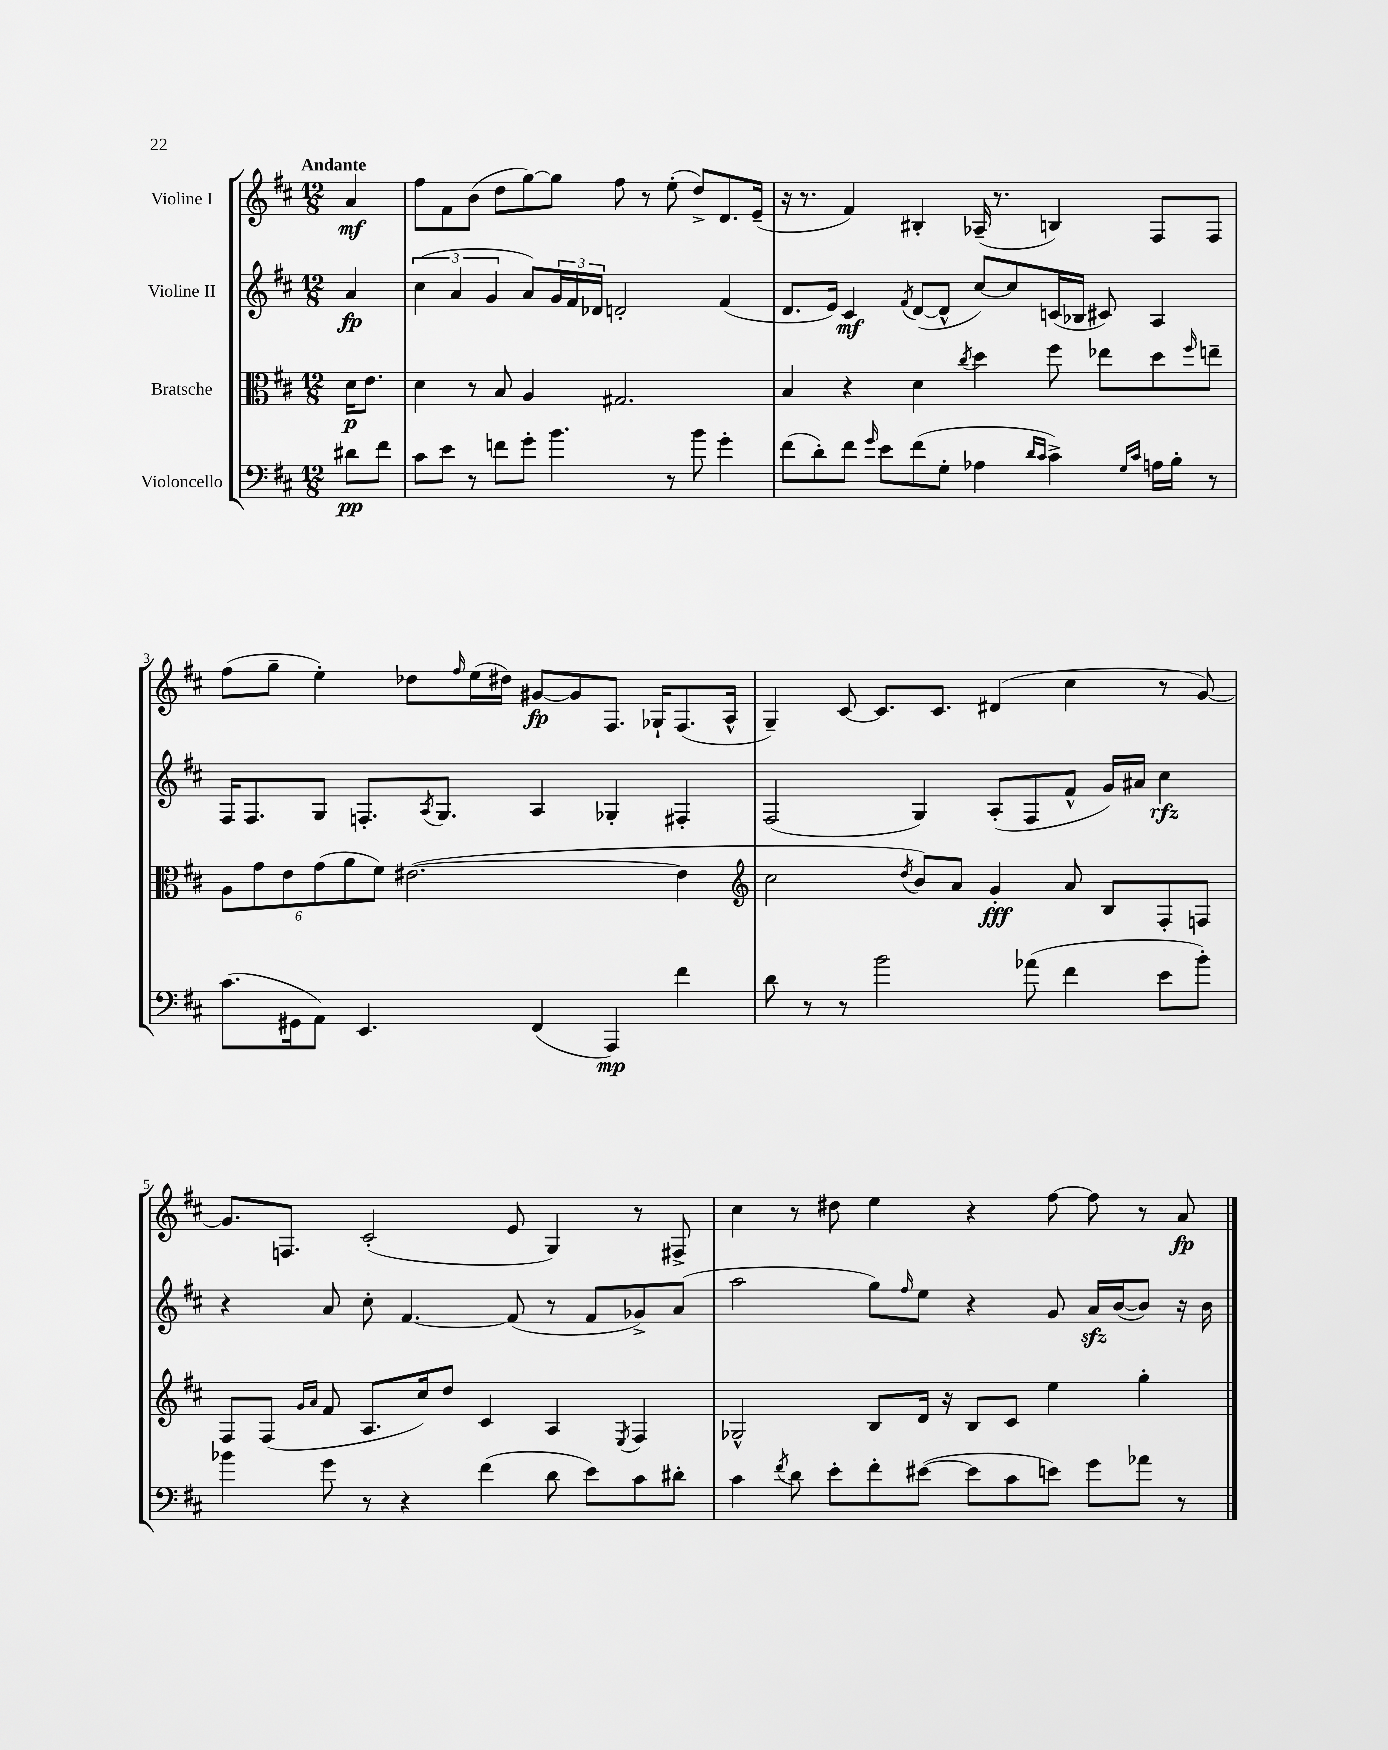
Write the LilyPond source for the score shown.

<<
\new StaffGroup <<
\new Staff = "s0" \with { instrumentName = "Violine I" } {
    \clef treble \key d \major \numericTimeSignature \time 12/8 \partial 4 \tempo "Andante"
    a'4\mf |
    fis''8 fis'8 b'8( d''8 g''8~) g''8 fis''8 r8 e''8-.( d''8->) d'8. e'16--( |
    r16 r8. fis'4) bis4-. aes16--( r8. b4) fis8 fis8 |
    fis''8( g''8-- e''4-.) des''8 \grace { fis''16 } e''16( dis''16) gis'8~\fp gis'8 fis8. ges16-! fis8.( a16-^ |
    g4--) cis'8~ cis'8. cis'8. dis'4( cis''4 r8 g'8~) |
    g'8. f8. cis'2-.( e'8 g4) r8 fis8-> |
    cis''4 r8 dis''8 e''4 r4 fis''8~ fis''8 r8 a'8\fp \bar "|." |
}
\new Staff = "s1" \with { instrumentName = "Violine II" } {
    \clef treble \key d \major \numericTimeSignature \time 12/8 \partial 4
    a'4\fp |
    \tuplet 3/2 { cis''4( a'4 g'4 } a'8) \tuplet 3/2 { g'16 fis'16 des'16 } d'2-. fis'4( |
    d'8. e'16) cis'4\mf \acciaccatura { fis'8 } d'8~( d'8-^ cis''8~) cis''8 c'16( bes16 cis'8) a4 |
    fis16 fis8. g8 f8.-. \acciaccatura { a8 } g8. a4 ges4-. fis4-. |
    fis2( g4) a8-.( fis8 fis'8-^ g'16) ais'16 cis''4\rfz |
    r4 a'8 cis''8-. fis'4.~ fis'8( r8 fis'8 ges'8->) a'8( |
    a''2 g''8) \grace { fis''16 } e''8 r4 g'8 a'16\sfz b'16~( b'8) r16 b'16 \bar "|." |
}
\new Staff = "s2" \with { instrumentName = "Bratsche" } {
    \clef alto \key d \major \numericTimeSignature \time 12/8 \partial 4
    d'16\p e'8. |
    d'4 r8 b8 a4 gis2. |
    b4 r4 d'4 \acciaccatura { cis''8 } d''4 fis''8 ees''8 d''8 \grace { fis''16 } e''8-- |
    \tuplet 6/4 { a8 g'8 e'8 g'8( a'8 fis'8) } eis'2.~( eis'4 |
    \clef treble cis''2 \acciaccatura { d''8 } b'8) a'8 g'4-.\fff a'8 b8 fis8-. f8 |
    fis8 fis8( \grace { g'16 a'16 } fis'8 a8. cis''16) d''8 cis'4 a4 \acciaccatura { e8 } fis4 |
    ges2-^ b8 d'16 r16 b8 cis'8 e''4 g''4-. \bar "|." |
}
\new Staff = "s3" \with { instrumentName = "Violoncello" } {
    \clef bass \key d \major \numericTimeSignature \time 12/8 \partial 4
    dis'8\pp fis'8 |
    cis'8 e'8 r8 f'8 g'8-. b'4. r8 b'8 g'4-. |
    fis'8( d'8-.) fis'8 \grace { g'16 } e'8 fis'8( g8-. aes4 \grace { d'16 cis'16 } cis'4->) \grace { g16 cis'16 } a16 b16-. r8 |
    cis'8.( gis,16 a,8) e,4. fis,4( a,,4\mp) fis'4 |
    d'8 r8 r8 b'2 aes'8( fis'4 e'8 b'8-.) |
    bes'4 g'8 r8 r4 fis'4( d'8 e'8) cis'8 dis'8-. |
    cis'4 \acciaccatura { fis'8 } d'8 e'8-. fis'8-. eis'8~( eis'8 cis'8 e'8) g'8 aes'8 r8 \bar "|." |
}
>>
>>
